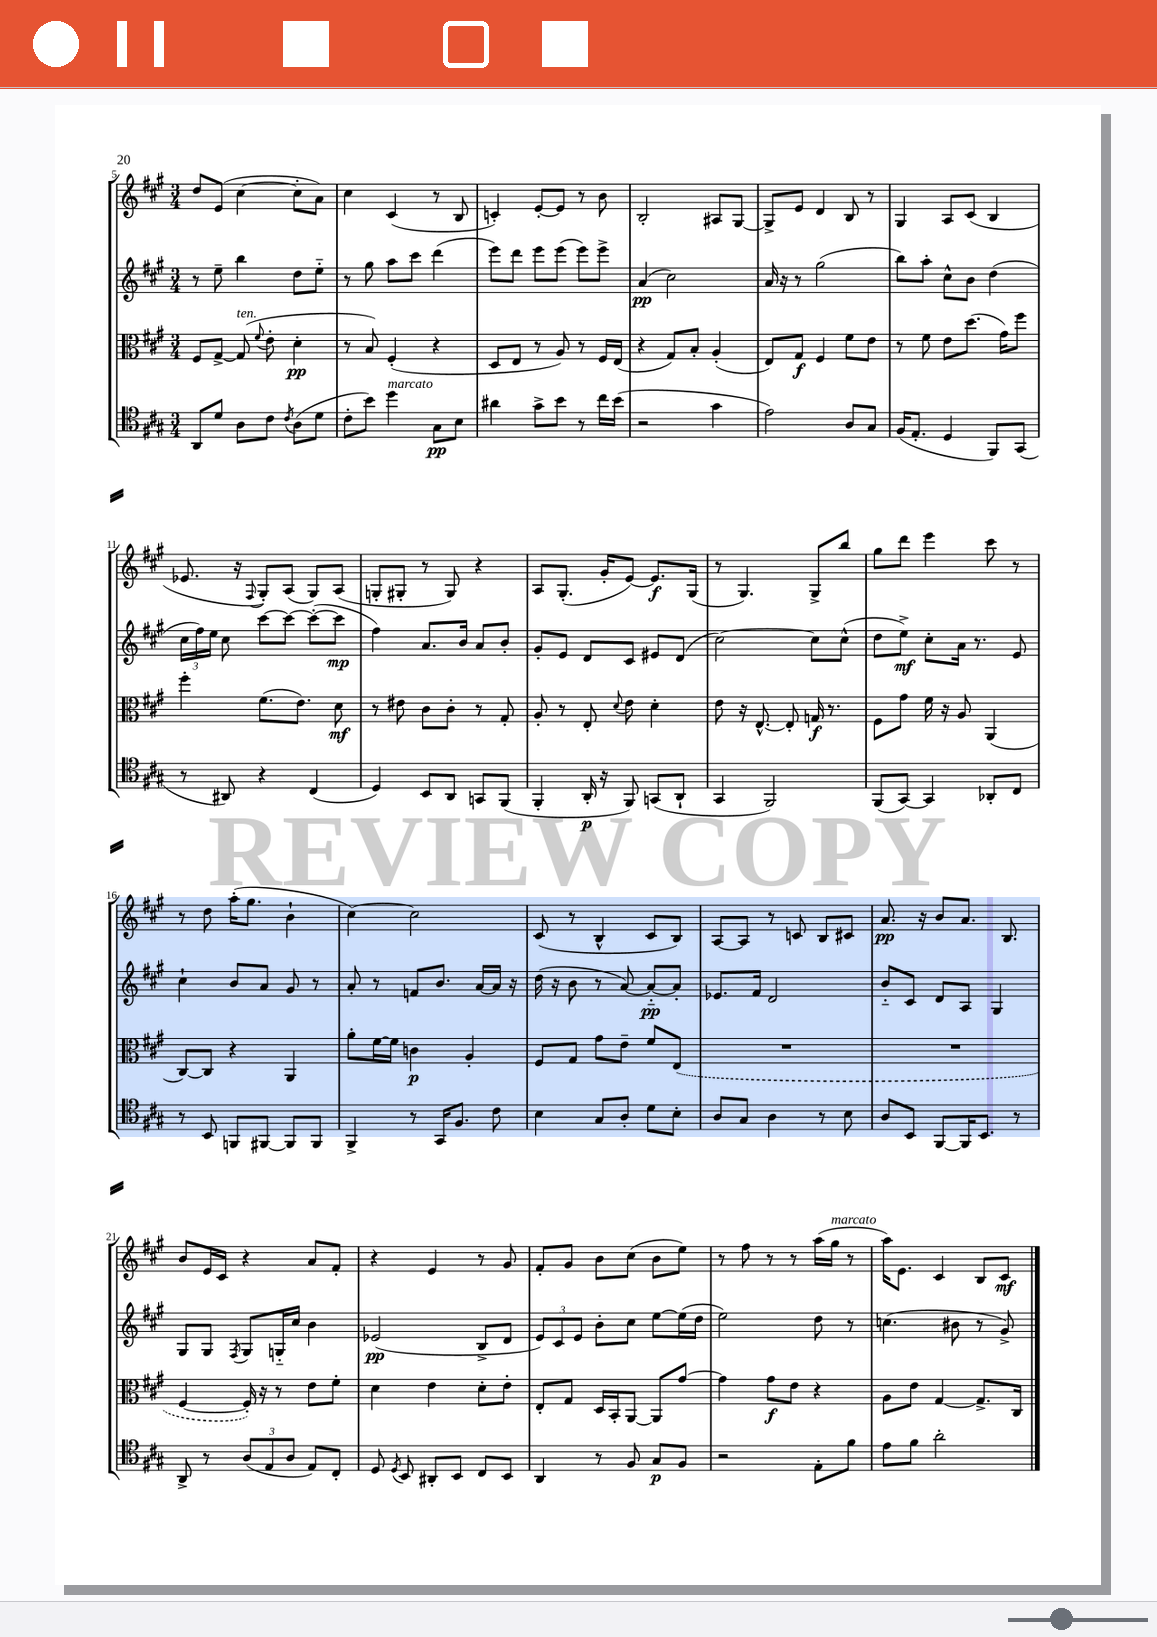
<<
\new StaffGroup <<
\new Staff = "s0" {
    \clef treble \key a \major \numericTimeSignature \time 3/4
    \autoBeamOff d''8[ e'8]( cis''4~ cis''8[-. a'8]) |
    cis''4 cis'4( r8 b8 |
    c'4-.) e'8[~-. e'8] r8 b'8 |
    b2-. ais8[ gis8]~ |
    gis8[-> e'8] d'4 b8 r8 |
    gis4 a8[ cis'8]( b4 |
    ees'8. r16 \appoggiatura { fis8 } gis8[-.) a8]( gis8[) a8]( |
    g8[-. gis8]-. r8 gis8) r4 |
    a8[ gis8.]-.( gis'16[-. e'8]~) e'8.[\f gis16]( |
    r8 gis4.) gis8[-> b''8] |
    gis''8[ d'''8] e'''4 cis'''8 r8 |
    r8 d''8 a''16[-.( gis''8.] b'4-! |
    cis''4~) cis''2 |
    cis'8( r8 b4-^ cis'8[ b8]) |
    a8[~ a8] r8 c'8 b8[ cis'8] |
    a'8.\pp r16 b'8[ a'8.] b8. |
    b'8[ e'16 cis'16] r4 a'8[ fis'8]-. |
    r4 e'4 r8 gis'8 |
    fis'8[-. gis'8] b'8[ cis''8]( b'8[ e''8]) |
    r8 fis''8 r8 r8 a''16[( gis''16]^\markup { \italic "marcato" } r8 |
    a''16[) e'8.] cis'4 b8[ cis'8]\mf \bar "|." |
}
\new Staff = "s1" {
    \clef treble \key a \major \numericTimeSignature \time 3/4
    \autoBeamOff r8 e''8-- b''4 d''8[ e''8]-_ |
    r8 gis''8 a''8[ cis'''8] d'''4( |
    e'''8[) d'''8] e'''8[ e'''8]( e'''8[) e'''8]-> |
    a'4\pp( cis''2) |
    a'16 r16 r8 gis''2( |
    b''8[) a''8]-. cis''8[-^ b'8] d''4( |
    \tuplet 3/2 { cis''16[ fis''16) e''16] } cis''8 cis'''8[~ cis'''8]~ cis'''8[~-.( cis'''8]\mp |
    fis''4) a'8.[ b'16] a'8[ b'8]-. |
    gis'8[-. e'8] d'8[ cis'8] eis'8[ d'8]( |
    cis''2~) cis''8[ cis''8]-^( |
    d''8[ e''8]->\mf) cis''8[-. a'16] r8. e'8 |
    cis''4-! b'8[ a'8] gis'8 r8 |
    a'8-. r8 f'8[ b'8.] a'16[~ a'16] r16 |
    d''16( r16 b'8 r8 a'8~) a'8[~-_\pp a'8]-. |
    ees'8.[ fis'16] d'2 |
    b'8[-_ cis'8] d'8[ a8] gis4 |
    gis8[ gis8] \acciaccatura { fis8 } gis8[ g16-_ cis''16] b'4 |
    ees'2\pp( b8[-> d'8] |
    \tuplet 3/2 { e'8[) cis'8 e'8] } b'8[-. cis''8] e''8[~ e''16( d''16] |
    e''2) d''8 r8 |
    c''4.( bis'8 r8 gis'8->) \bar "|." |
}
\new Staff = "s2" {
    \clef alto \key a \major \numericTimeSignature \time 3/4
    \autoBeamOff fis8[ gis8]~-> gis8^\markup { \italic "ten." }( \appoggiatura { fis'8 } e'8-. d'4-.\pp |
    r8 b8) fis4-.( r4 |
    d8[ e8] r8 a8) r8 fis16[ e16]( |
    r4 gis8[) b8]-. a4-.( |
    e8[) gis8]\f fis4 fis'8[ e'8] |
    r8 fis'8 e'8[ d''8.]( gis'16[) fis''8] |
    fis''4-. fis'8.[( e'8.]) d'8\mf |
    r8 eis'8 cis'8[ cis'8]-. r8 gis8-. |
    a8-. r8 e8-. \appoggiatura { d'8 } e'8 d'4-. |
    e'8 r16 e8.~-^ e8-. g16\f r8. |
    fis8[ gis'8] fis'16 r16 a8 a,4( |
    cis8[~) cis8] r4 a,4 |
    a'8[-. fis'16~ fis'16] c'4\p a4-. |
    fis8[ gis8] gis'8[ e'8]-- fis'8[ \once \slurDashed e8]( |
    R2. |
    R2. |
    fis4~ fis16-.) r16 r8 e'8[ fis'8]-. |
    d'4 e'4 d'8[-. e'8]-. |
    e8[-. gis8] d16[ b,16-. a,8]~ a,8[ gis'8]~ |
    gis'4 gis'8[\f e'8] r4 |
    a8[ e'8] gis4~ gis8.[-> cis16] \bar "|." |
}
\new Staff = "s3" {
    \clef tenor \key a \major \numericTimeSignature \time 3/4
    \autoBeamOff a,8[ d'8] a8[ cis'8] \acciaccatura { cis'8 } a8[( d'8] |
    cis'8[-. b'8]) d''4^\markup { \italic "marcato" } gis8[\pp b8] |
    ais'4 gis'8[-> b'8] r8 cis''16[ b'16]( |
    r2 gis'4 |
    e'2) a8[ gis8] |
    fis16[( e8.]-. d4 fis,8[) gis,8]( |
    r8 ais,8) r4 cis4( |
    d4) b,8[ a,8] g,8[ fis,8]( |
    fis,4-. a,16-.\p r16 fis,8) g,8[( a,8]-! |
    gis,4 fis,2) |
    fis,8[( gis,8]~) gis,4 aes,8[-. cis8] |
    r8 b,8 f,8[ fis,8]~ fis,8[ fis,8] |
    fis,4-> r8 gis,16[ fis8.] cis'8 |
    b4 gis8[ a8]-. d'8[ b8]-. |
    a8[ gis8] a4 r8 b8 |
    a8[ b,8] fis,8[~ fis,16 b,8.] r8 |
    a,8-> r8 \tuplet 3/2 { a8[( e8 a8] } e8[) cis8]-. |
    d8 \acciaccatura { d8 } b,8 ais,8[-. b,8] cis8[ b,8] |
    a,4 r8 fis8 gis8[\p fis8] |
    r2 e8[-. fis'8] |
    e'8[ fis'8] a'2-. \bar "|." |
}
>>
>>
\layout { \context { \Score currentBarNumber = #5 } }
